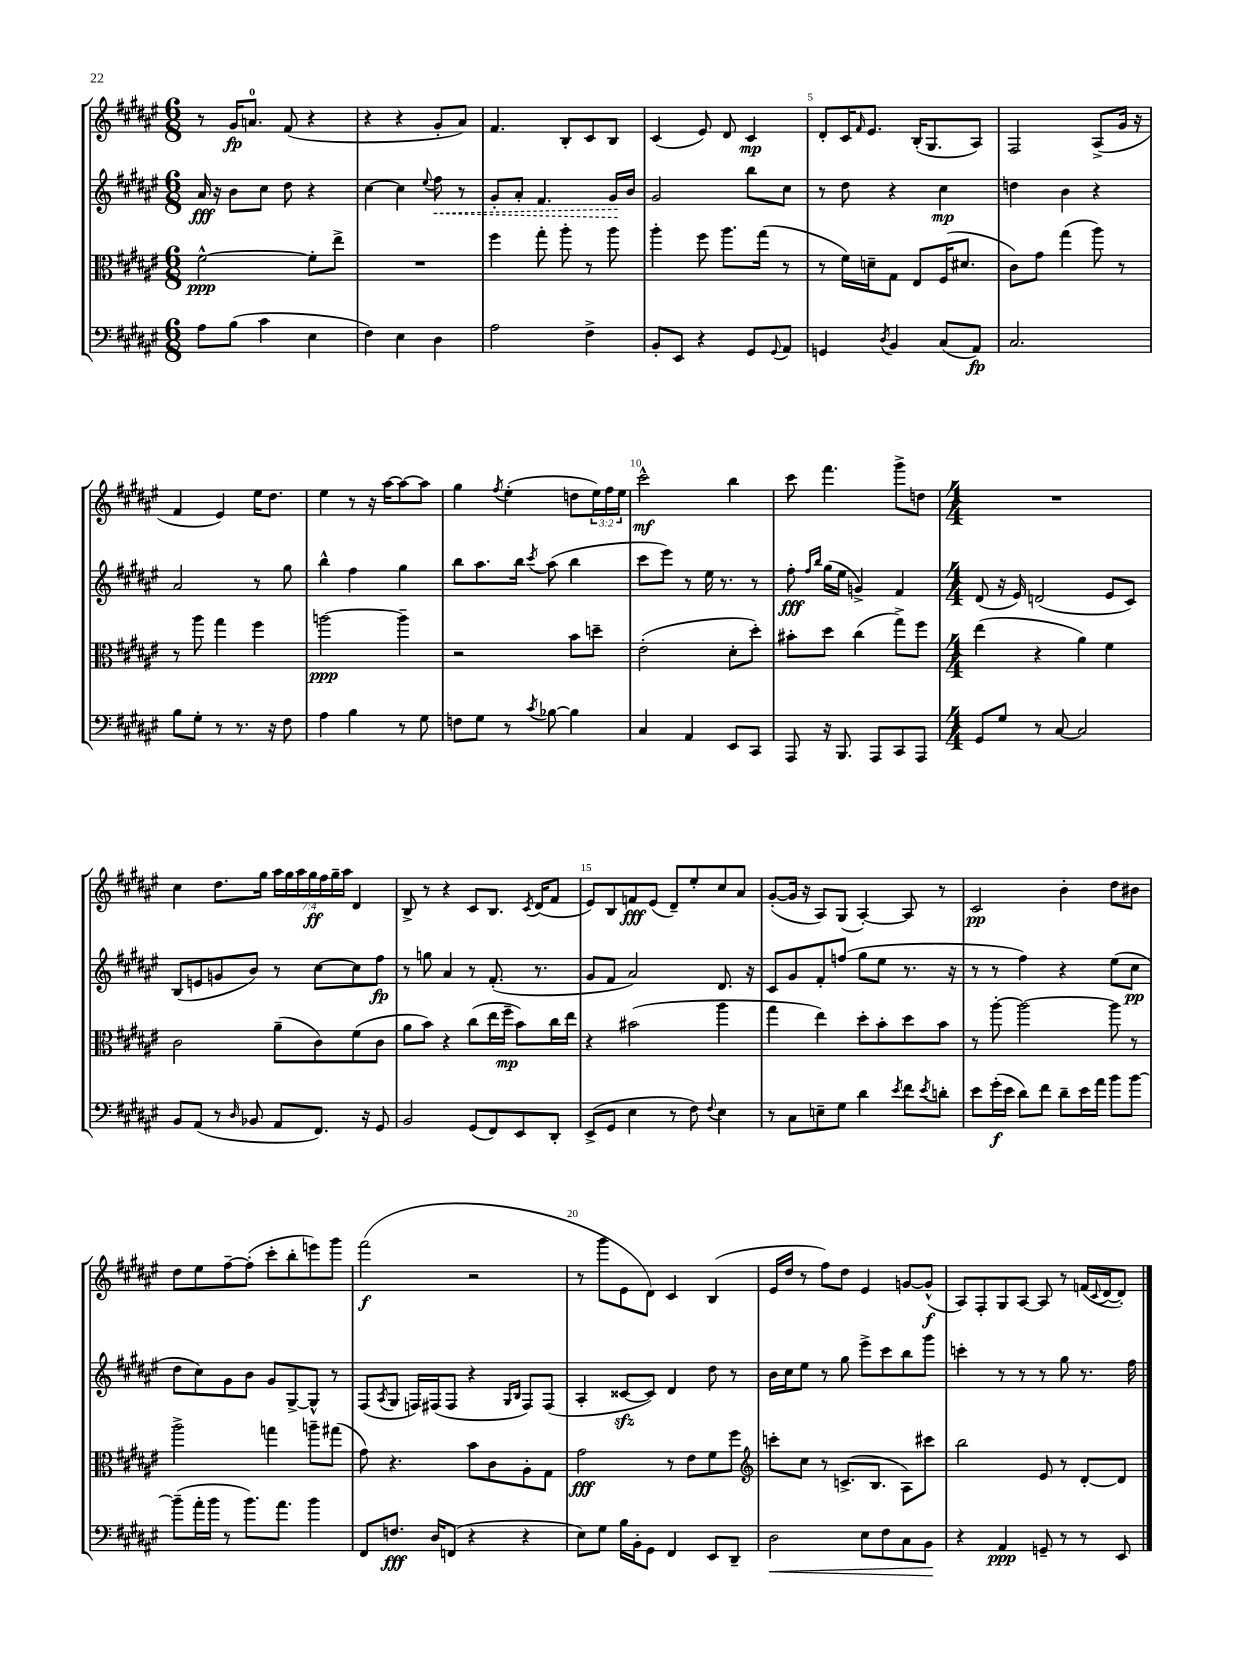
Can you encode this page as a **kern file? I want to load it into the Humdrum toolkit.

**kern	**dynam	**kern	**dynam	**kern	**dynam	**kern	**dynam
*part4	*part4	*part3	*part3	*part2	*part2	*part1	*part1
*staff4	*staff4	*staff3	*staff3	*staff2	*staff2	*staff1	*staff1
*clefF4	*	*clefC3	*	*clefG2	*	*clefG2	*
*k[f#c#g#d#a#e#]	*	*k[f#c#g#d#a#e#]	*	*k[f#c#g#d#a#e#]	*	*k[f#c#g#d#a#e#]	*
*M6/8	*	*M6/8	*	*M6/8	*	*M6/8	*
=1	=1	=1	=1	=1	=1	=1	=1
8A#\L	.	[2f#^^\	ppp	16a#/	fff	8r	.
.	.	.	.	16r	.	.	.
(8B\J	.	.	.	8b\L	.	16g#/KL	fp
.	.	.	.	.	.	8.an/J	.
4c#\	.	.	.	8cc#\J	.	.	.
.	.	.	.	8dd#\	.	(8f#/	.
4E#\	.	8f#'\L]	.	4r	.	4r	.
.	.	8ee#^\J	.	.	.	.	.
=2	=2	=2	=2	=2	=2	=2	=2
4F#\)	.	2.r	.	[4cc#\	.	4r	.
4E#\	.	.	.	4cc#\]	.	4r	.
.	.	.	.	8qqee#/	.	.	.
!	!	!	!	!	!LO:HP:b	!	!
4D#\	.	.	.	8ff#\	<	8g#'/L	.
.	.	.	.	8r	.	8a#/J)	.
=3	=3	=3	=3	=3	=3	=3	=3
2A#\	.	4ff#\	.	8g#'/L	.	4.f#/	.
.	.	.	.	8a#'/J	.	.	.
.	.	8gg#'\	.	4.f#/	.	.	.
.	.	8aa#'\	.	.	.	8B'/L	.
4F#^\	.	8r	.	.	.	8c#/	.
.	.	8aa#\	.	16g#/LL	.	8B/J	.
.	.	.	.	16b/JJ	[	.	.
=4	=4	=4	=4	=4	=4	=4	=4
8BB'/L	.	4aa#'\	.	2g#/	.	(4c#/	.
8EE#/J	.	.	.	.	.	.	.
4r	.	8ff#\	.	.	.	8e#/)	.
.	.	8.aa#\L	.	.	.	8d#/	.
8GG#/L	.	.	.	8bb\L	.	4c#/	mp
.	.	(16gg#\Jk	.	.	.	.	.
8qqGG#/	.	.	.	.	.	.	.
8AA#/J	.	8r	.	8cc#\J	.	.	.
=5	=5	=5	=5	=5	=5	=5	=5
4GGn/	.	8r	.	8r	.	8d#'/L	.
.	.	16f#\LL)	.	8dd#\	.	16c#/K	.
.	.	.	.	.	.	16qqf#/	.
.	.	16dn~\J	.	.	.	8.e#/J	.
8qD#/	.	.	.	.	.	.	.
4BB/	.	8G#\J	.	4r	.	.	.
.	.	8E#/L	.	.	.	(16B'/KL	.
.	.	.	.	.	.	8.G#/	.
(8C#/L	.	(16F#/K	.	4cc#\	mp	.	.
.	.	8.d#X/J	.	.	.	.	.
8AA#/J)	fp	.	.	.	.	8A#/J)	.
=6	=6	=6	=6	=6	=6	=6	=6
2.C#/	.	8c#\L)	.	4ddn\	.	2F#/	.
.	.	8g#\J	.	.	.	.	.
.	.	(4gg#\	.	4b\	.	.	.
.	.	8aa#\)	.	4r	.	(8A#^/L	.
.	.	8r	.	.	.	16g#/Jk	.
.	.	.	.	.	.	16r	.
!!LO:LB:g=z
=7	=7	=7	=7	=7	=7	=7	=7
8B\L	.	8r	.	2a#/	.	4f#/	.
8G#'\J	.	8aa#\	.	.	.	.	.
8r	.	4gg#\	.	.	.	4e#/)	.
8.r	.	.	.	.	.	.	.
.	.	4ff#\	.	8r	.	16ee#\KL	.
16r	.	.	.	.	.	8.dd#\J	.
8F#\	.	.	.	8gg#\	.	.	.
=8	=8	=8	=8	=8	=8	=8	=8
4A#\	.	[2aan\	ppp	4bb^^\	.	4ee#\	.
4B\	.	.	.	4ff#\	.	8r	.
.	.	.	.	.	.	16r	.
.	.	.	.	.	.	[16aa#\KL	.
8r	.	4aa~\]	.	4gg#\	.	8aa#\_	.
8G#\	.	.	.	.	.	8aa#\J]	.
=9	=9	=9	=9	=9	=9	=9	=9
8Fn\L	.	2r	.	8bb\L	.	4gg#\	.
8G#\J	.	.	.	8.aa#\	.	.	.
.	.	.	.	.	.	8qff#/	.
8r	.	.	.	.	.	(4ee#'\	.
.	.	.	.	16bb\Jk	.	.	.
8qc#/	.	.	.	8qccc#/	.	.	.
[8B-X\	.	.	.	(8aa#\	.	.	.
4B-\]	.	8b\L	.	4bb\	.	8ddn\L	.
.	.	8ddn~\J	.	.	.	24ee#\L)	.
.	.	.	.	.	.	24ff#\	.
.	.	.	.	.	.	24ee#\JJ	.
=10	=10	=10	=10	=10	=10	=10	=10
4C#/	.	(2e#'\	.	8ccc#\L	.	2ccc#^^\	mf
.	.	.	.	8eee#\J)	.	.	.
4AA#/	.	.	.	8r	.	.	.
.	.	.	.	16ee#\	.	.	.
.	.	.	.	8.r	.	.	.
8EE#/L	.	8d#'\L	.	.	.	4bb\	.
8CC#/J	.	8dd#'\J)	.	8r	.	.	.
=11	=11	=11	=11	=11	=11	=11	=11
8AAA#/	.	8b#X'\L	.	8ff#'\	fff	8ccc#\	.
.	.	.	.	16qqff#/LL	.	.	.
.	.	.	.	16qqbb/JJ	.	.	.
16r	.	8dd#\J	.	(16gg#\LL	.	4.fff#\	.
8.BBB/	.	.	.	16ee#\JJ	.	.	.
.	.	(4cc#\	.	4gn^/)	.	.	.
8AAA#/L	.	.	.	.	.	.	.
8CC#/	.	8gg#^\L)	.	4f#/	.	8ggg#^\L	.
8AAA#/J	.	8ff#\J	.	.	.	8ddn\J	.
=12	=12	=12	=12	=12	=12	=12	=12
*M4/4	*	*M4/4	*	*M4/4	*	*M4/4	*
8GG#/L	.	(4ee#\	.	(8d#/	.	1r	.
8G#/J	.	.	.	16r	.	.	.
.	.	.	.	16e#/)	.	.	.
8r	.	4r	.	(2dn/	.	.	.
[8C#/	.	.	.	.	.	.	.
2C#/]	.	4a#\)	.	.	.	.	.
.	.	4f#\	.	8e#/L	.	.	.
.	.	.	.	8c#/J)	.	.	.
!!LO:LB:g=z
=13	=13	=13	=13	=13	=13	=13	=13
8BB/L	.	2c#\	.	(8B/L	.	4cc#\	.
(8AA#/J	.	.	.	8en/	.	.	.
8r	.	.	.	8gn/	.	8.dd#\L	.
16qqD#/	.	.	.	.	.	.	.
8BB-X/	.	.	.	8b/J)	.	.	.
.	.	.	.	.	.	16gg#\Jk	.
8AA#/L	.	(8a#~\L	.	8r	.	28aa#\LL	.
.	.	.	.	.	.	28gg#\	.
.	.	.	.	.	.	28aa#\	.
.	.	.	.	.	.	28gg#\	ff
8.FF#/J)	.	8c#\)	.	[8cc#\L	.	.	.
.	.	.	.	.	.	28ff#\	.
.	.	.	.	.	.	28gg#~\	.
.	.	.	.	.	.	28aa#\JJ	.
.	.	(8f#\	.	8cc#\]	.	4d#/	.
16r	.	.	.	.	.	.	.
8GG#/	.	8c#\J	.	8ff#\J	fp	.	.
=14	=14	=14	=14	=14	=14	=14	=14
2BB/	.	8a#\L	.	8r	.	8B^/	.
.	.	8b\J)	.	8ggn\	.	8r	.
.	.	4r	.	4a#/	.	4r	.
(8GG#/L	.	(8cc#\L	.	8r	.	8c#/L	.
8FF#/)	.	16ee#\L	.	(8.f#'/	.	8.B/J	.
.	.	16ff#~\JJ	mp	.	.	.	.
8EE#/	.	8b\L)	.	.	.	.	.
.	.	.	.	.	.	8qc#/	.
.	.	.	.	8.r	.	(16d#/KL	.
8DD#'/J	.	16cc#\L	.	.	.	8f#/J	.
.	.	16ee#\JJ	.	.	.	.	.
=15	=15	=15	=15	=15	=15	=15	=15
(8EE#^/L	.	4r	.	8g#/L	.	8e#/L)	.
8GG#/J	.	.	.	8f#/J	.	8B/	.
4E#\	.	(2b#X\	.	2a#/)	.	8fn/	fff
.	.	.	.	.	.	(8e#/J	.
8r	.	.	.	.	.	8d#~/L)	.
8F#\)	.	.	.	.	.	8ee#'/	.
8qqF#/	.	.	.	.	.	.	.
4E#\	.	4aa#\	.	8.d#/	.	8cc#/	.
.	.	.	.	.	.	8a#/J	.
.	.	.	.	16r	.	.	.
=16	=16	=16	=16	=16	=16	=16	=16
8r	.	4gg#\	.	8c#/L	.	([8g#'/L	.
8C#\L	.	.	.	8g#/	.	16g#/Jk]	.
.	.	.	.	.	.	16r	.
8En~\	.	4ee#\)	.	8f#'/	.	8A#/L)	.
8G#\J	.	.	.	(8ffn/J	.	(8G#/J	.
4d#\	.	8dd#'\L	.	8gg#\L	.	[4A#'/)	.
.	.	8b'\	.	8ee#\J	.	.	.
8qe#/	.	.	.	.	.	.	.
8f#\L	.	8dd#\	.	8.r	.	8A#/]	.
8qe#/	.	.	.	.	.	.	.
8dn'\J	.	8b\J	.	.	.	8r	.
.	.	.	.	16r	.	.	.
=17	=17	=17	=17	=17	=17	=17	=17
8e#\L	.	8r	.	8r	.	2c#/	pp
(16g#'\L	f	[8aa#'\	.	8r	.	.	.
16e#\JJ	.	.	.	.	.	.	.
8d#\L)	.	2aa#\_	.	4ff#\)	.	.	.
8f#\J	.	.	.	.	.	.	.
8d#~\L	.	.	.	4r	.	4b'\	.
16e#\L	.	.	.	.	.	.	.
16a#\JJ	.	.	.	.	.	.	.
8b\L	.	8aa#\]	.	(8ee#\L	.	8dd#\L	.
[8b\J	.	8r	.	8cc#\J	pp	8b#X\J	.
!!LO:LB:g=z
=18	=18	=18	=18	=18	=18	=18	=18
(8b~\L]	.	2aa#^\	.	8dd#\L	.	8dd#\L	.
16a#'\L	.	.	.	8cc#\)	.	8ee#\	.
16b\JJ	.	.	.	.	.	.	.
8r	.	.	.	8g#\	.	[8ff#~\	.
8.b\L)	.	.	.	8b\J	.	(8ff#'\J]	.
.	.	4ggn\	.	8g#/L	.	8ccc#'\L	.
8.a#\J	.	.	.	.	.	.	.
.	.	.	.	[8G#^/	.	8bb'\	.
4b\	.	8aan~\L	.	8G#^^/J]	.	8eeen\)	.
.	.	(8gg#X\J	.	8r	.	8ggg#\J	.
=19	=19	=19	=19	=19	=19	=19	=19
8FF#/L	.	8g#\)	.	(8F#/L	.	(2fff#\	f
.	.	.	.	8qA#/	.	.	.
8.Fn/J	fff	4.r	.	8G#/J	.	.	.
.	.	.	.	16Fn/LL)	.	.	.
16D#/KL	.	.	.	(16F#X/J	.	.	.
(8FFn/J	.	.	.	8F#/J	.	.	.
4r	.	8b\L	.	4r	.	2r	.
.	.	8c#\	.	.	.	.	.
.	.	.	.	16qqG#/LL	.	.	.
.	.	.	.	16qqB/JJ	.	.	.
4r	.	8A#'\	.	8F#/L)	.	.	.
.	.	8G#\J	.	(8F#/J	.	.	.
=20	=20	=20	=20	=20	=20	=20	=20
8E#\L)	.	2g#\	fff	4A#'/	.	8r	.
8G#\J	.	.	.	.	.	8ggg#\L	.
16B\LL	.	.	.	[8c##Xzz/L	.	8e#\	.
16BB'\J	.	.	.	.	.	.	.
8GG#\J	.	.	.	8c##/J])	.	8d#\J)	.
4FF#/	.	8r	.	4d#/	.	4c#/	.
.	.	8e#\L	.	.	.	.	.
8EE#/L	.	8f#\	.	8dd#\	.	(4B/	.
8DD#~/J	.	8ff#\J	.	8r	.	.	.
=21	=21	=21	=21	=21	=21	=21	=21
*	*	*clefG2	*	*	*	*	*
!	!LO:HP:b	!	!	!	!	!	!
2D#\	<	8cccn'\L	.	16b\LL	.	16e#/LL	.
.	.	.	.	16cc#\J	.	16dd#/JJ	.
.	.	8cc#\J	.	8ee#\J	.	8r	.
.	.	8r	.	8r	.	8ff#\L)	.
.	.	(8.cn^/L	.	8gg#\	.	8dd#\J	.
8E#\L	.	.	.	8eee#^\L	.	4e#/	.
.	.	8.B/J	.	.	.	.	.
8F#\	.	.	.	8ccc#\	.	.	.
8C#\	.	8A#\L)	.	8bb\	.	[8gn/L	.
8BB\J	.	8ccc#X\J	.	8ggg#\J	.	(8g^^/J]	f
.	[	.	.	.	.	.	.
=22	=22	=22	=22	=22	=22	=22	=22
4r	.	2bb\	.	4cccn'\	.	8A#/L)	.
.	.	.	.	.	.	8F#'/	.
4AA#/	ppp	.	.	8r	.	8G#/	.
.	.	.	.	8r	.	[8A#/J	.
8GGn~/	.	8e#/	.	8r	.	8A#/]	.
8r	.	8r	.	8gg#\	.	8r	.
8r	.	[8d#'/L	.	8.r	.	(16fn/LL	.
.	.	.	.	.	.	8qqc#/	.
.	.	.	.	.	.	[16d#/J	.
8EE#/	.	8d#/J]	.	.	.	8d#'/J])	.
.	.	.	.	16ff#\	.	.	.
==	==	==	==	==	==	==	==
*-	*-	*-	*-	*-	*-	*-	*-
